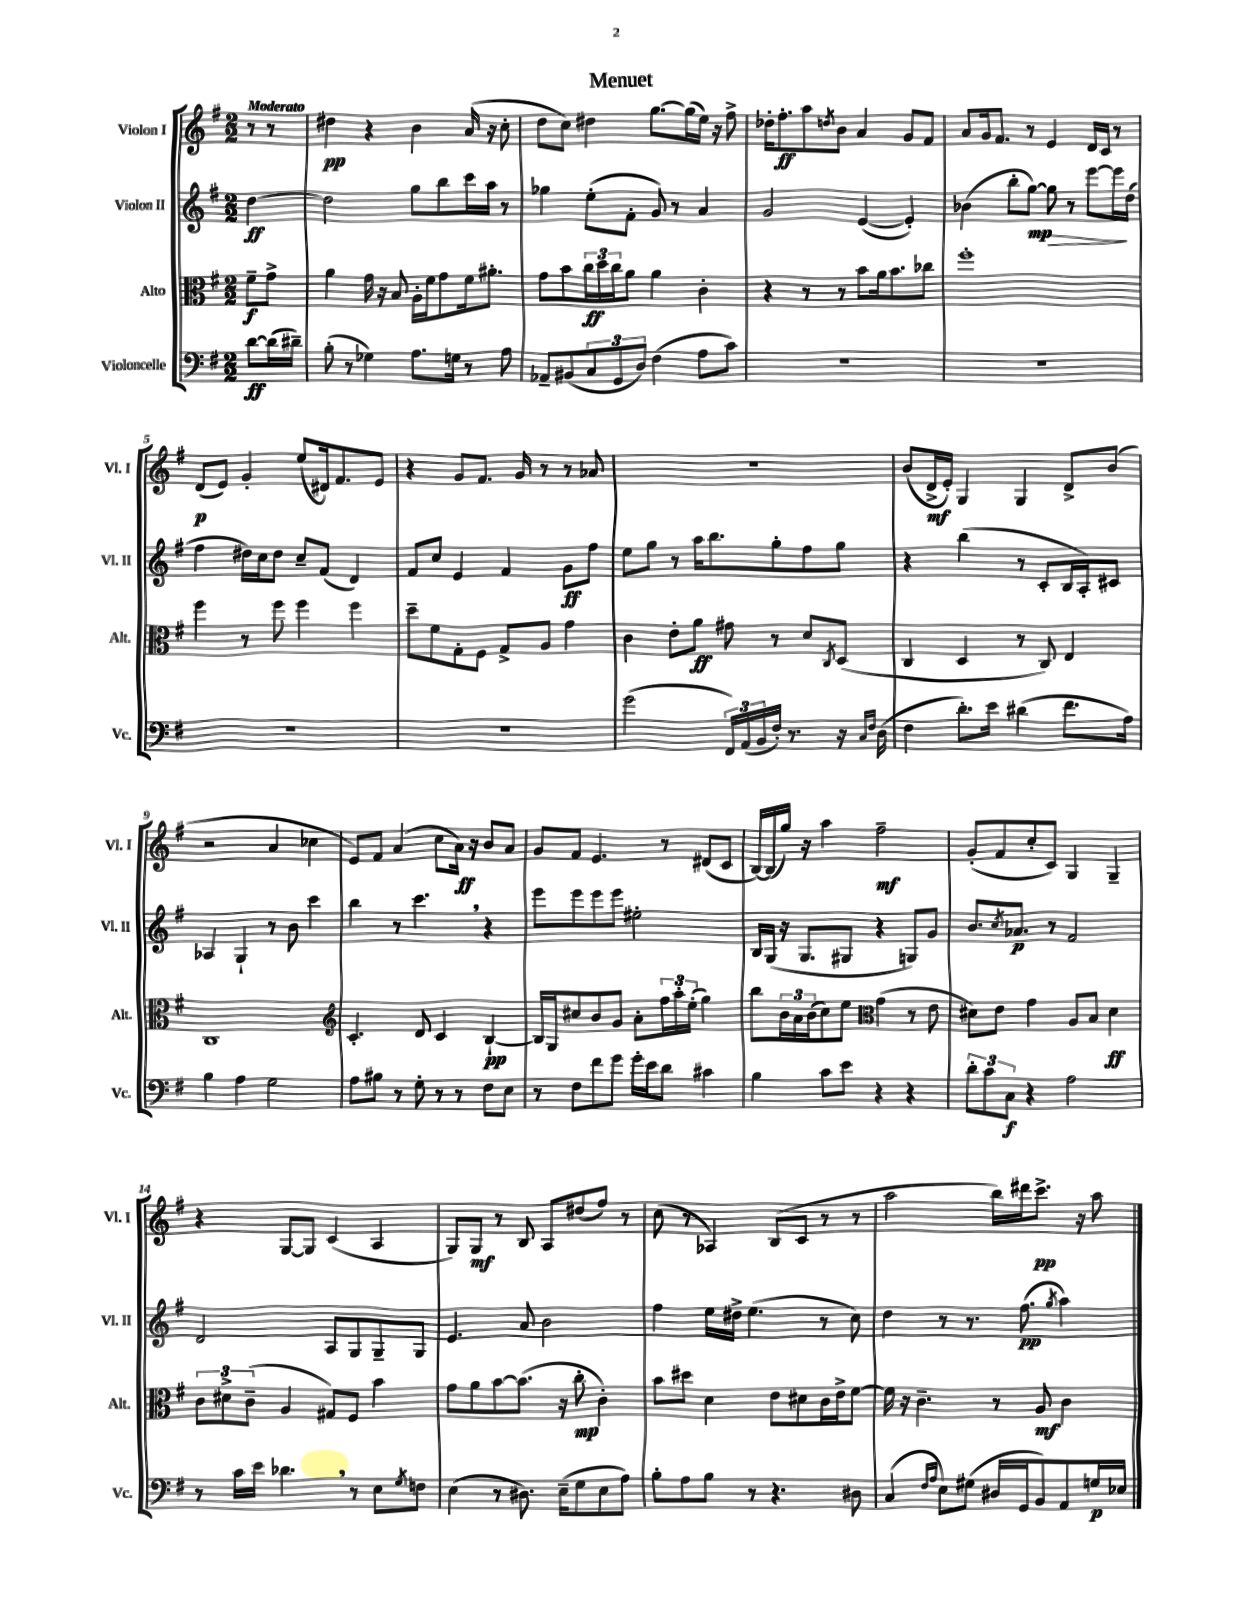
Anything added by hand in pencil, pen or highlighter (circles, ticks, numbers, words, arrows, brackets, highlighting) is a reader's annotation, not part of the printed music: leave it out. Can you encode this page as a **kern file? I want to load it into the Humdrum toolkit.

**kern	**kern	**kern	**kern
*staff4	*staff3	*staff2	*staff1
*clefF4	*clefC3	*clefG2	*clefG2
*k[f#]	*k[f#]	*k[f#]	*k[f#]
*M2/2	*M2/2	*M2/2	*M2/2
[8d	8f#~	[4dd	8r
(16d]	8g^	.	8r
16d#~)	.	.	.
=	=	=	=
(8B'	4a	2dd]	4dd#
8r	.	.	.
4G-)	16g	.	4r
.	16r	.	.
.	8B	.	.
8.A	16A'	8gg	4b
.	16f#	.	.
.	8g	8bb	.
16G	.	.	.
8r	16f#	16ccc	(16a
.	8.a#'	16aa	16r
8A	.	8r	8cc'
=	=	=	=
8AA-~	8g	4gg-	8dd
(8BB#	8b	.	8cc)
12C	24cc	(8ee'	4dd#
.	24dd	.	.
12GG	24cc	.	.
.	8a	8f#'	.
12D)	.	.	.
(4F#	4a	8g)	[8.gg
.	.	8r	.
.	.	.	(16gg]
8A	4c'	4a	16ee)
.	.	.	16r
8c)	.	.	8ff#^
=	=	=	=
1r	4r	2g	16dd-'
.	.	.	8.ff#'
.	8r	.	8aa
.	.	.	8qdd
.	8r	.	8b
.	8b	([4e	4a
.	16a	.	.
.	8.b	.	.
.	.	4e'])	8g
.	8cc-	.	8f#
=	=	=	=
1r	1ff#'	(4b-	8a
.	.	.	16g
.	.	.	8.f#
.	.	8bb'	.
.	.	[8gg)	8r
.	.	8gg]	4e
.	.	8r	.
.	.	[8eee	16d
.	.	.	16c
.	.	16eee]	8r
.	.	(16dd	.
=	=	=	=
1r	4ff#	4ff#	(8d
.	.	.	8e)
.	8r	16dd#)	4g'
.	.	16cc	.
.	8ff#	8dd#	.
.	4ff#	8cc~	(8ee
.	.	(8f#	16d#)
.	.	.	8.f#
.	4ff#	4d)	.
.	.	.	8e
=	=	=	=
1r	8dd~	8f#	4r
.	8f#	8cc	.
.	8G'	4e	8g
.	8F#	.	8.f#
.	8G^	4f#	.
.	.	.	16g
.	8A	.	8r
.	4g	8g	8r
.	.	8ff#	8a-
=	=	=	=
(2g	4c	8ee	1r
.	.	8gg	.
.	8e'	8r	.
.	8a	16aa	.
.	.	8.bb	.
24FF#)	8g#	.	.
(24AA	.	.	.
24BB	.	.	.
16F#')	8r	8gg'	.
8.r	.	.	.
.	8d	8ff#	.
.	8qC	.	.
16r	(8D	8gg	.
16qqC	.	.	.
16qqF#	.	.	.
(16D	.	.	.
=	=	=	=
4F#	4C	4r	(8b
.	.	.	16d^
.	.	.	16e')
8.d')	4D	(4bb	4G
16e	.	.	.
(4d#	8r	8r	4G
.	8C)	8c'	.
8.f#	4E	16B	8d^
.	.	16A')	.
.	.	8c#	(8b
16A)	.	.	.
=	=	=	=
4B	1C	4A-	2r
4A	.	4G`	.
2G	.	8r	4a
.	.	8b	.
.	.	4ccc	4cc-
=	=	=	=
*	*clefG2	*	*
8A	4.c'	4bb	8e)
8B#	.	.	8f#
8r	.	8r	(4a
8G'	8d	4.ccc	.
8r	4c	.	8cc
8r	.	.	16a)
.	.	.	16r
8F#	[4B`	4r	8b
8E	.	.	8a
=	=	=	=
8r	16B]	8eee	8g
.	16G	.	.
8F#	8cc#	8eee	8f#
8f#	8b	8eee	4.e
8g	8g	8eee	.
16g'	8a'	2ee#'	.
16e	.	.	.
8d	24ff#	.	8r
.	24aa'	.	.
.	(24ee'	.	.
4c#	4gg)	.	(8d#
.	.	.	8c
=	=	=	=
4B	8bb	16B	[16B)
.	.	(16G	(16B]
.	24b	16r	16gg)
.	24a	.	.
.	.	8.G	16r
.	(24b	.	.
8c	8cc)	.	4aa
8e	8ee	8G#	.
*	*clefC3	*	*
4r	(4g	4r	2ff#~
4r	8r	8G)	.
.	8e	8g	.
=	=	=	=
12d'	8d#)	8.b	(8g'
12c	.	.	.
.	8e	.	8f#
12C	.	.	.
.	.	8qcc	.
.	.	8.a-	.
4r	4g	.	8cc'
.	.	8r	8c)
2A	8A	2f#	4G
.	8B	.	.
.	4d#	.	4G~
=	=	=	=
8r	12c	2d	4r
.	12d#^	.	.
16c	.	.	.
.	(12c~	.	.
16e	.	.	.
4.d-	4A	.	[8G
.	.	.	8G]
.	8G#)	8A	(4c
8r	8F#	8G	.
8E	4b	8G~	4A
8qG	.	.	.
8F	.	8G	.
=	=	=	=
(4E	8g	4.e	8G)
.	8a	.	8G
8r	[8b	.	8r
8.D#)	(8.b]	8a	8B
.	.	2b	8A
(16E~	16r	.	.
8G	8cc'	.	(8dd#
8E	4c')	.	8ff#)
8A)	.	.	8r
=	=	=	=
8B'	8b	4ff#	(8cc
8A	8dd#	.	8r
8B	4d	16ee	4A-)
.	.	16dd#^	.
8r	.	(4.ee	.
4.r	8e	.	(8B
.	8d#	.	8c
.	16c	8r	8r
.	16e^	.	.
8D#	[8f#	8cc)	8r
=	=	=	=
(4C	16f#]	4dd	2aa
.	16r	.	.
.	4.c~	.	.
16qqF#	.	.	.
16qqA	.	.	.
8E)	.	8r	.
(8G#	.	8.r	.
16D#	8r	.	16bb)
16GG	.	(8.ff#	16ddd#
8BB)	8A	.	8.ccc^
.	.	8qgg	.
8AA	4c	4aa)	.
.	.	.	16r
16G	.	.	8aa
16E-	.	.	.
==	==	==	==
*-	*-	*-	*-
